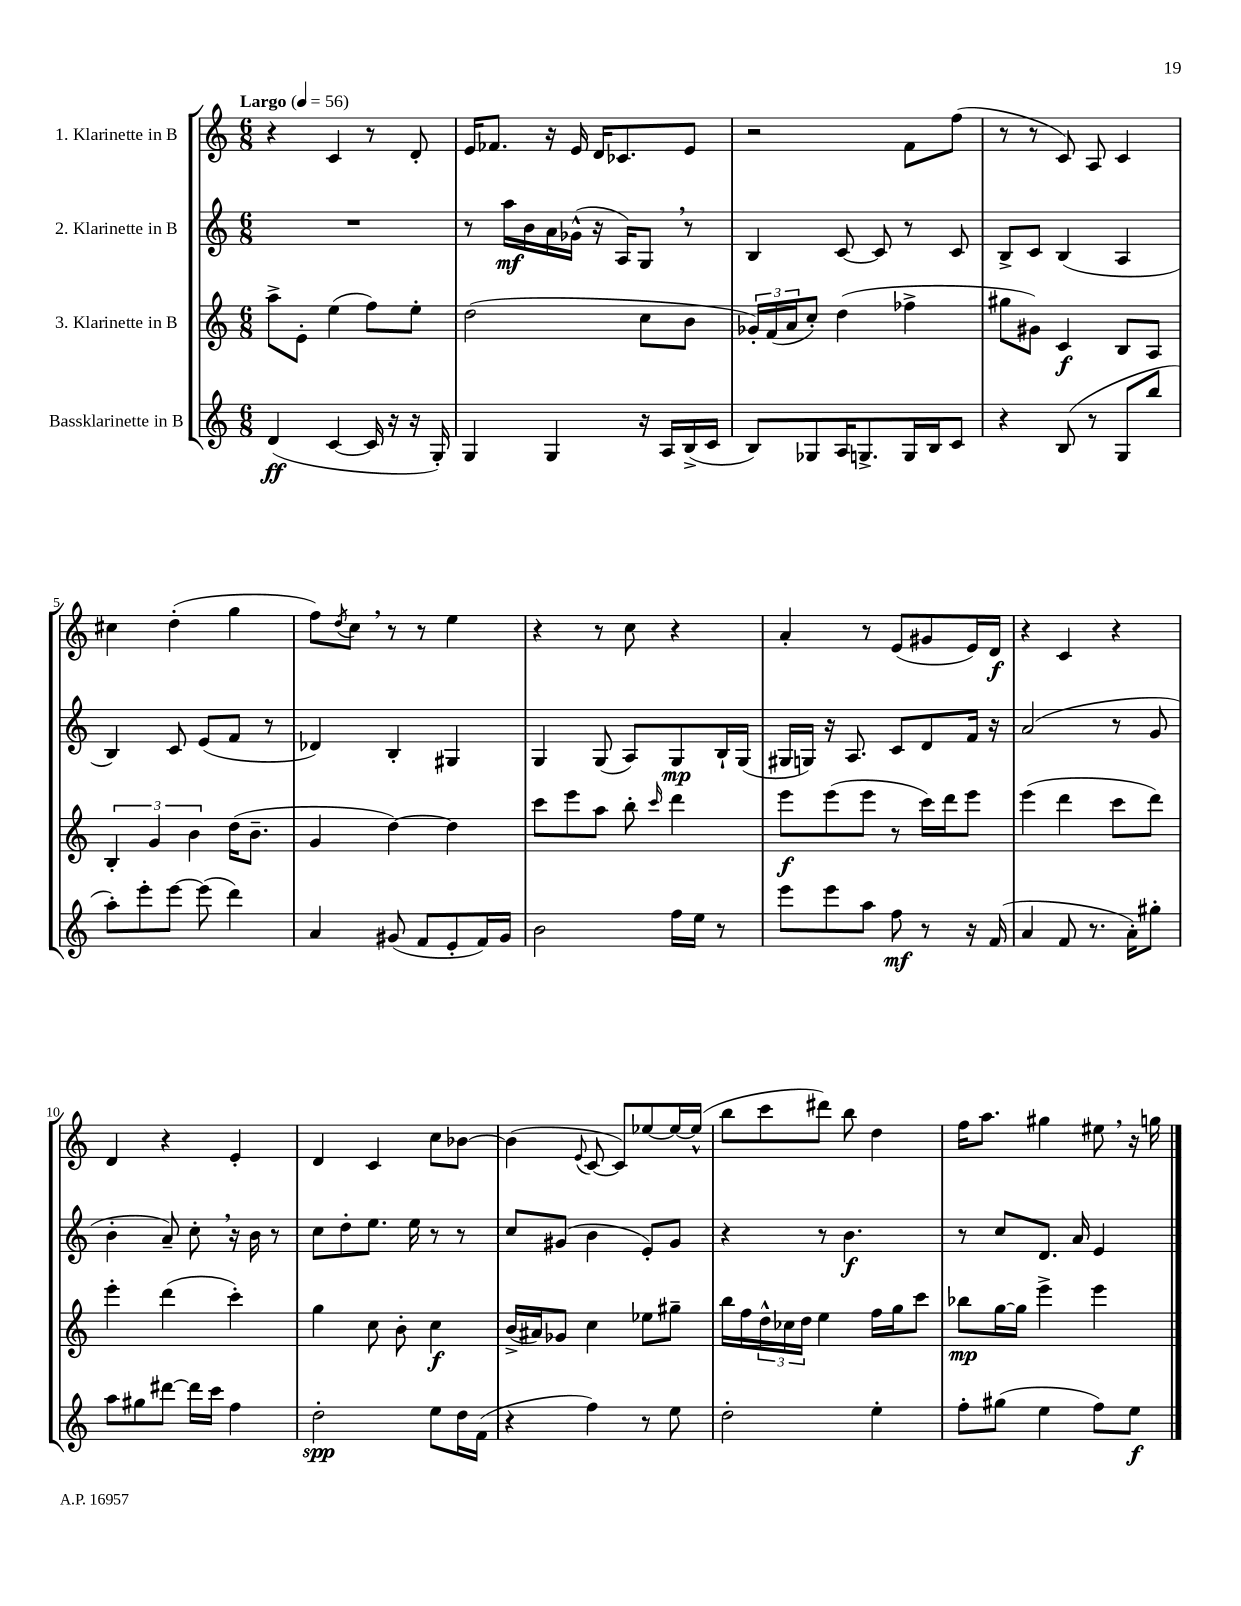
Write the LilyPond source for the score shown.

<<
\new StaffGroup <<
\new Staff = "s0" \with { instrumentName = "1. Klarinette in B" } {
    \clef treble \key c \major \numericTimeSignature \time 6/8 \tempo "Largo" 4 = 56
    r4 c'4 r8 d'8-. |
    e'16 fes'8. r16 e'16 d'16 ces'8. e'8 |
    r2 f'8 f''8( |
    r8 r8 c'8) a8 c'4 |
    cis''4 d''4-.( g''4 |
    f''8) \acciaccatura { d''8 } c''8 \breathe r8 r8 e''4 |
    r4 r8 c''8 r4 |
    a'4-. r8 e'8( gis'8 e'16) d'16\f |
    r4 c'4 r4 |
    d'4 r4 e'4-. |
    d'4 c'4 c''8 bes'8~ |
    bes'4( \appoggiatura { e'8 } c'8~ c'8) ees''8~ ees''16~ ees''16-^( |
    b''8 c'''8 dis'''8) b''8 d''4 |
    f''16 a''8. gis''4 eis''8 \breathe r16 g''16 \bar "|." |
}
\new Staff = "s1" \with { instrumentName = "2. Klarinette in B" } {
    \clef treble \key c \major \numericTimeSignature \time 6/8
    R2. |
    r8 a''16\mf b'16 a'16 ges'16-^( r16 a16) g8 \breathe r8 |
    b4 c'8~ c'8 r8 c'8 |
    b8-> c'8 b4( a4 |
    b4) c'8 e'8( f'8 r8 |
    des'4) b4-. gis4 |
    g4 g8( a8) g8\mp b16-! g16( |
    gis16 g16) r16 a8. c'8 d'8 f'16 r16 |
    a'2( r8 g'8 |
    b'4-. a'8--) c''8-. \breathe r16 b'16 r8 |
    c''8 d''8-. e''8. e''16 r8 r8 |
    c''8 gis'8( b'4 e'8-.) gis'8 |
    r4 r8 b'4.\f |
    r8 c''8 d'8. a'16 e'4 \bar "|." |
}
\new Staff = "s2" \with { instrumentName = "3. Klarinette in B" } {
    \clef treble \key c \major \numericTimeSignature \time 6/8
    a''8-> e'8-. e''4( f''8) e''8-. |
    d''2( c''8 b'8 |
    \tuplet 3/2 { ges'16-.) f'16( a'16 } c''8-.) d''4( fes''4-> |
    gis''8 gis'8) c'4\f b8 a8 |
    \tuplet 3/2 { b4-. g'4 b'4 } d''16( b'8.-- |
    g'4 d''4~) d''4 |
    c'''8 e'''8 a''8 b''8-. \grace { c'''16 } d'''4 |
    e'''8\f e'''8( e'''8 r8 c'''16) d'''16 e'''8 |
    e'''4( d'''4 c'''8 d'''8) |
    e'''4-. d'''4( c'''4-.) |
    g''4 c''8 b'8-. c''4\f |
    b'16->( ais'16) ges'8 c''4 ees''8 gis''8-- |
    b''16 f''16 \tuplet 3/2 { d''16-^ ces''16 d''16 } e''4 f''16 g''16 c'''8 |
    bes''8\mp g''16~ g''16 e'''4-> e'''4 \bar "|." |
}
\new Staff = "s3" \with { instrumentName = "Bassklarinette in B" } {
    \clef treble \key c \major \numericTimeSignature \time 6/8
    d'4\ff( c'4~ c'16 r16 r16 g16-.) |
    g4 g4 r16 a16 b16->( c'16 |
    b8) ges8 a16 g8.-> g16 b16 c'8 |
    r4 b8( r8 g8 b''8 |
    a''8-.) e'''8-. e'''8~ e'''8( d'''4) |
    a'4 gis'8( f'8 e'8-. f'16) gis'16 |
    b'2 f''16 e''16 r8 |
    e'''8 e'''8 a''8 f''8\mf r8 r16 f'16( |
    a'4 f'8 r8. a'16-.) gis''8-. |
    a''8 gis''8 dis'''8~ dis'''16 c'''16 f''4 |
    d''2-.\spp e''8 d''16 f'16( |
    r4 f''4) r8 e''8 |
    d''2-. e''4-. |
    f''8-. gis''8( e''4 f''8) e''8\f \bar "|." |
}
>>
>>
